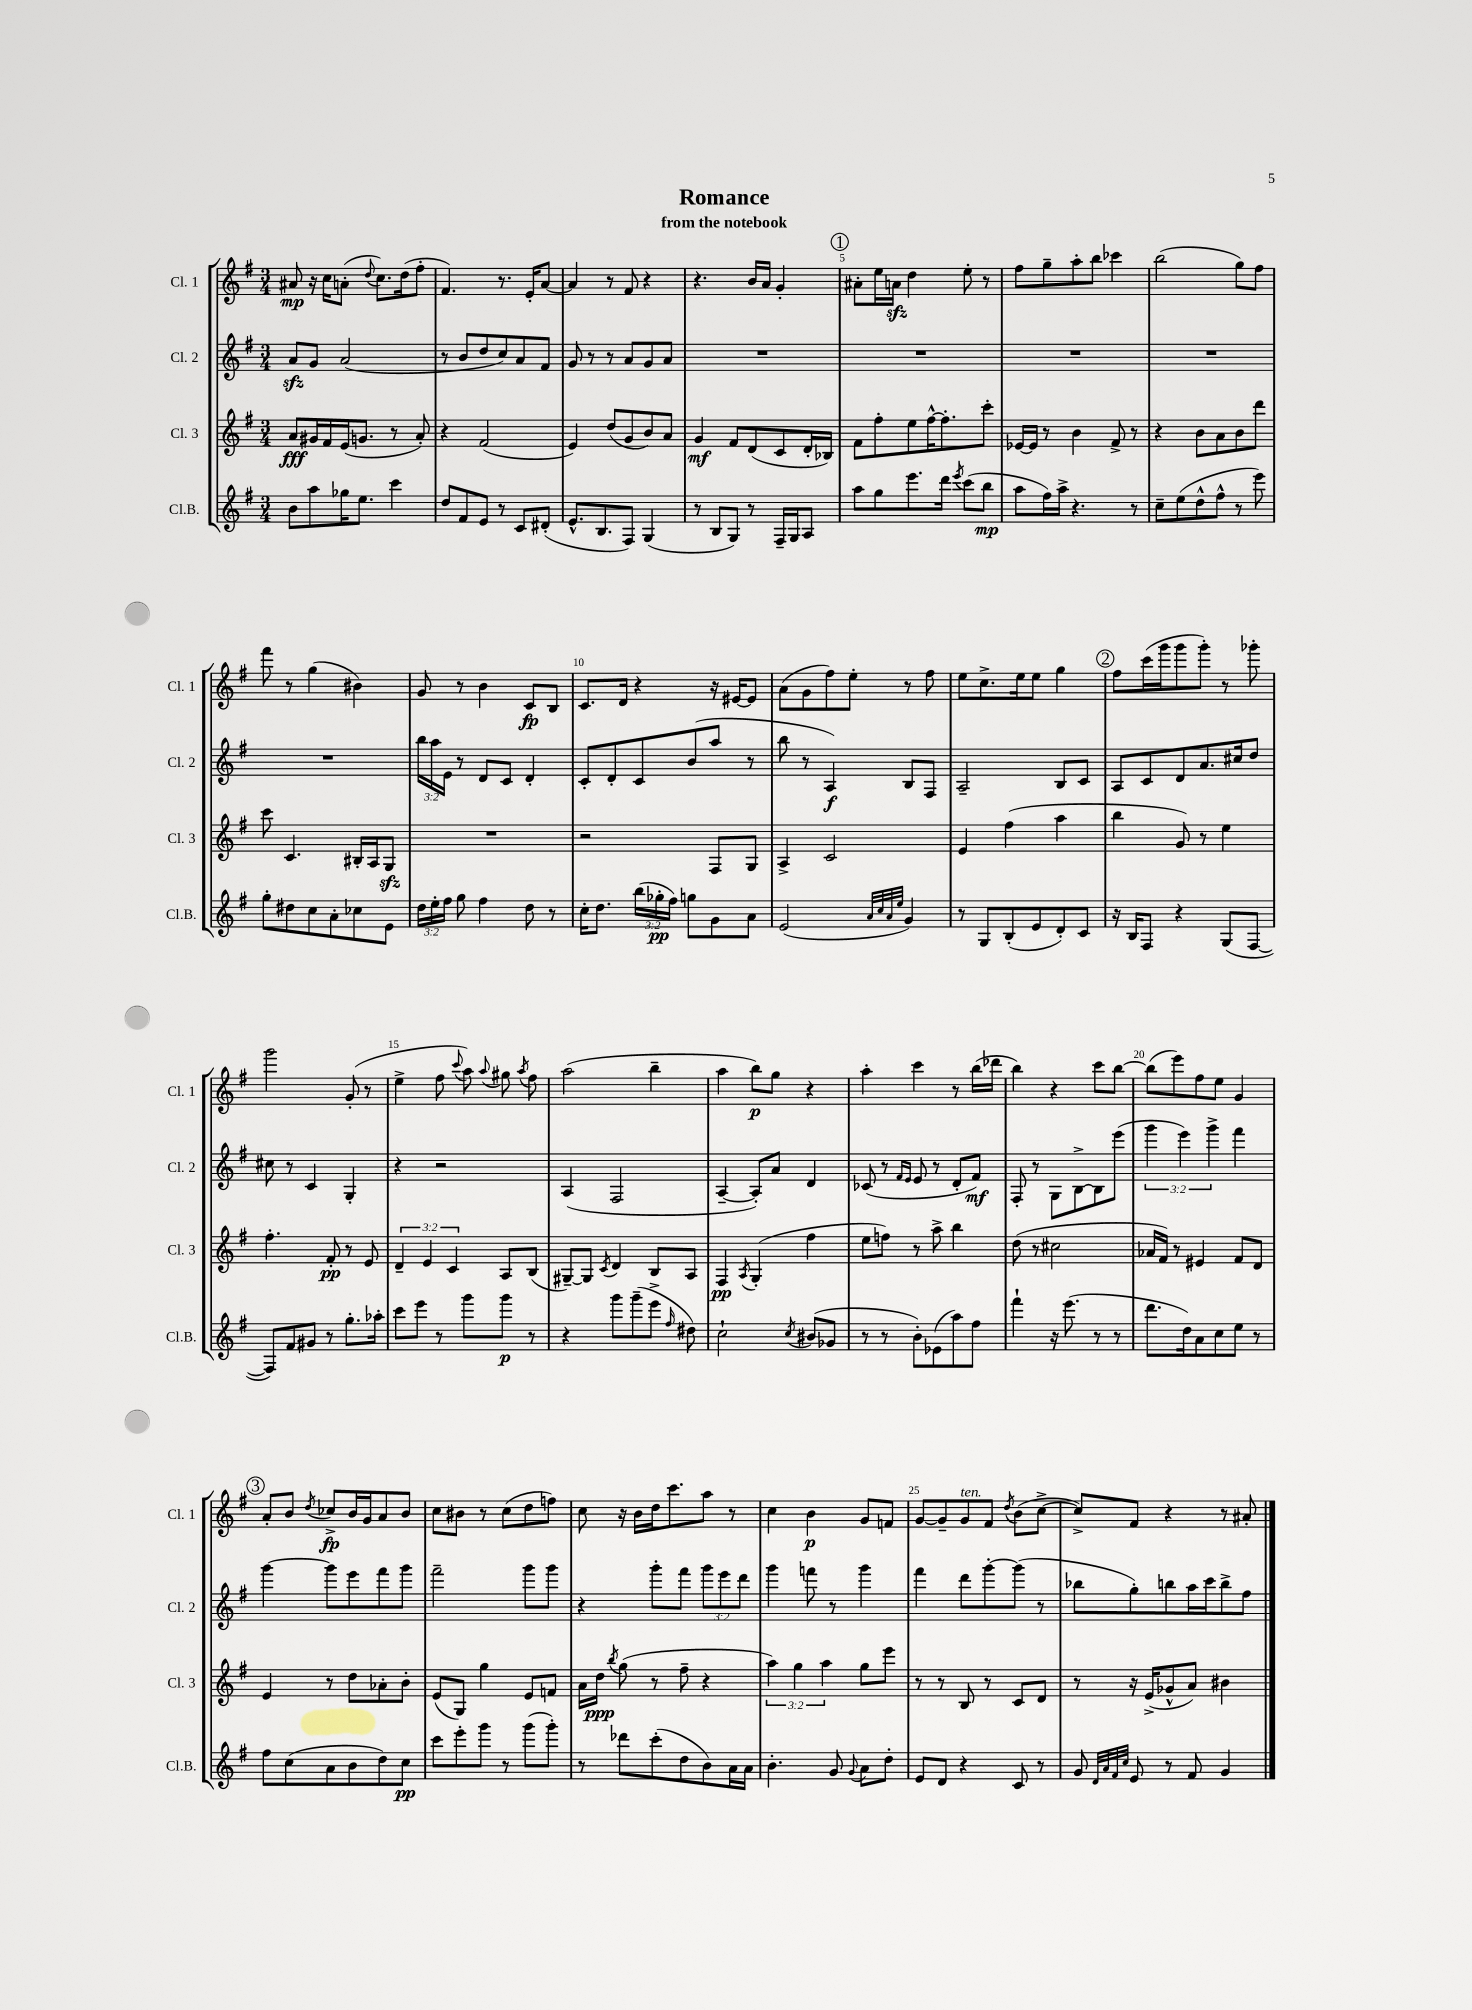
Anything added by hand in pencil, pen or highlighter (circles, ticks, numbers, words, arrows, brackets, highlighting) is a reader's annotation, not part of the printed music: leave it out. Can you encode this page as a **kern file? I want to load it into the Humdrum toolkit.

**kern	**dynam	**kern	**dynam	**kern	**dynam	**kern	**dynam
*part4	*part4	*part3	*part3	*part2	*part2	*part1	*part1
*staff4	*staff4	*staff3	*staff3	*staff2	*staff2	*staff1	*staff1
*I"Cl.B.	*	*I"Cl. 3	*	*I"Cl. 2	*	*I"Cl. 1	*
*I'Cl.B.	*	*I'Cl. 3	*	*I'Cl. 2	*	*I'Cl. 1	*
*clefG2	*	*clefG2	*	*clefG2	*	*clefG2	*
*k[f#]	*	*k[f#]	*	*k[f#]	*	*k[f#]	*
*M3/4	*	*M3/4	*	*M3/4	*	*M3/4	*
=1	=1	=1	=1	=1	=1	=1	=1
8b\L	.	8a/L	fff	8azz/L	.	8a#X/	mp
8aa\	.	16g#X/L	.	8g/J	.	16r	.
.	.	16f#/	.	.	.	16cc\KL	.
16gg-X\K	.	(16e/J	.	(2a/	.	(8an'\J	.
8.ee\J	.	8.gn/J	.	.	.	.	.
.	.	.	.	.	.	8qqdd/	.
.	.	.	.	.	.	8.cc\L)	.
4ccc\	.	8r	.	.	.	.	.
.	.	.	.	.	.	(16dd\k	.
.	.	8a'/)	.	.	.	8ff#'\J	.
=2	=2	=2	=2	=2	=2	=2	=2
8dd/L	.	4r	.	8r	.	4.f#/)	.
8f#/	.	.	.	8b/L	.	.	.
8e/J	.	(2f#/	.	8dd/	.	.	.
8r	.	.	.	8cc/)	.	8.r	.
8c/L	.	.	.	8a/	.	.	.
.	.	.	.	.	.	16e'/KL	.
(8d#X'/J	.	.	.	8f#/J	.	[8a/J	.
=3	=3	=3	=3	=3	=3	=3	=3
8.e^^/L	.	4e/)	.	8g/	.	4a/]	.
.	.	.	.	8r	.	.	.
8.B/	.	.	.	.	.	.	.
.	.	(8dd/L	.	8r	.	8r	.
8F#/J)	.	8g/	.	8a/L	.	8f#/	.
(4G/	.	8b/)	.	8g/	.	4r	.
.	.	8a/J	.	8a/J	.	.	.
=4	=4	=4	=4	=4	=4	=4	=4
8r	.	4g/	mf	2.r	.	4.r	.
8B/L	.	.	.	.	.	.	.
8G/J)	.	8f#/L	.	.	.	.	.
8r	.	(8d/	.	.	.	16b/LL	.
.	.	.	.	.	.	16a/JJ	.
16F#~/LL	.	8c/	.	.	.	4g'/	.
16G/J	.	.	.	.	.	.	.
8A/J	.	16d'/L	.	.	.	.	.
.	.	16B-X/JJ)	.	.	.	.	.
!!LO:REH:place=s1:t=1
=5	=5	=5	=5	=5	=5	=5	=5
8aa\L	.	8f#\L	.	2.r	.	8a#X'\L	.
8gg\	.	8ff#'\	.	.	.	16ee\L	.
.	.	.	.	.	.	16anzz\JJ	.
8.eee\	.	8ee\	.	.	.	4dd\	.
.	.	[16ff#^^\K	.	.	.	.	.
16ddd\Jk	.	8.ff#'\]	.	.	.	.	.
8qeee/	.	.	.	.	.	.	.
(8ccc\L	.	.	.	.	.	8ee'\	.
8bb\J	mp	8ccc'\J	.	.	.	8r	.
=6	=6	=6	=6	=6	=6	=6	=6
8aa\L	.	[16e-X/LL	.	2.r	.	8ff#\L	.
.	.	16e-/JJ]	.	.	.	.	.
16ff#\L)	.	8r	.	.	.	8gg~\	.
16aa^\JJ	.	.	.	.	.	.	.
4.r	.	4b\	.	.	.	8aa'\	.
.	.	.	.	.	.	8bb\J	.
.	.	8f#^/	.	.	.	4ccc-X\	.
8r	.	8r	.	.	.	.	.
=7	=7	=7	=7	=7	=7	=7	=7
8cc~\L	.	4r	.	2.r	.	(2bb\	.
(8ee\	.	.	.	.	.	.	.
8dd^^\	.	8b\L	.	.	.	.	.
8ff#^^\J	.	8a\	.	.	.	.	.
8r	.	8b\	.	.	.	8gg\L)	.
8eee\)	.	8ddd\J	.	.	.	8ff#\J	.
!!LO:LB:g=z
=8	=8	=8	=8	=8	=8	=8	=8
8gg'\L	.	8ccc\	.	2.r	.	8fff#\	.
8dd#X\	.	4.c/	.	.	.	8r	.
8cc\	.	.	.	.	.	(4gg\	.
8a'\	.	.	.	.	.	.	.
8cc-X\	.	16B#X'/LL	.	.	.	4b#X\)	.
.	.	16A/J	.	.	.	.	.
8e\J	.	8Gzz/J	.	.	.	.	.
=9	=9	=9	=9	=9	=9	=9	=9
24dd\LL	.	2.r	.	24bb\LL	.	8g/	.
24ee'\	.	.	.	24aa\	.	.	.
24ff#\JJ	.	.	.	24e\JJ	.	.	.
8gg\	.	.	.	8r	.	8r	.
4ff#\	.	.	.	8d/L	.	4b\	.
.	.	.	.	8c/J	.	.	.
8dd\	.	.	.	4d'/	.	8c/L	fp
8r	.	.	.	.	.	8B/J	.
=10	=10	=10	=10	=10	=10	=10	=10
16cc'\KL	.	2r	.	8c'/L	.	8.c/L	.
8.dd\J	.	.	.	.	.	.	.
.	.	.	.	8d'/	.	.	.
.	.	.	.	.	.	16d/Jk	.
(24bb\LL	.	.	.	8c/	.	4r	.
24gg-X'\	pp	.	.	.	.	.	.
24ff#\JJ)	.	.	.	.	.	.	.
8ggn\L	.	.	.	(8b/	.	.	.
8g\	.	8F#/L	.	8aa/J	.	16r	.
.	.	.	.	.	.	[16e#X/KL	.
8a\J	.	8G/J	.	8r	.	8e#/J]	.
=11	=11	=11	=11	=11	=11	=11	=11
(2e/	.	4A^/	.	8bb\	.	(8a\L	.
.	.	.	.	8r	.	8g\	.
.	.	2c/	.	4A/)	f	8ff#\)	.
.	.	.	.	.	.	8ee'\J	.
32qqa/LLL	.	.	.	.	.	.	.
32qqcc/	.	.	.	.	.	.	.
32qqa/	.	.	.	.	.	.	.
32qqee/JJJ	.	.	.	.	.	.	.
4g/)	.	.	.	8B/L	.	8r	.
.	.	.	.	8F#/J	.	8ff#\	.
=12	=12	=12	=12	=12	=12	=12	=12
8r	.	4e/	.	2A~/	.	8ee\L	.
8G/L	.	.	.	.	.	8.cc^\	.
(8B'/	.	(4ff#\	.	.	.	.	.
.	.	.	.	.	.	16ee\k	.
8e/	.	.	.	.	.	8ee\J	.
8d'/)	.	4aa\	.	8B/L	.	4gg\	.
8c/J	.	.	.	8c/J	.	.	.
!!LO:REH:place=s1:t=2
=13	=13	=13	=13	=13	=13	=13	=13
16r	.	4bb\	.	8A/L	.	8ff#\L	.
16B/KL	.	.	.	.	.	.	.
8F#/J	.	.	.	8c/	.	(16ccc\L	.
.	.	.	.	.	.	16ggg\J	.
4r	.	8g/)	.	8d/	.	8ggg\	.
.	.	8r	.	8.a/	.	8ggg'\J)	.
(8G/L	.	4ee\	.	.	.	8r	.
.	.	.	.	16cc#X/k	.	.	.
[8F#/J	.	.	.	8dd/J	.	8ggg-X'\	.
!!LO:LB:g=z
=14	=14	=14	=14	=14	=14	=14	=14
8F#/L])	.	4.ff#'\	.	8cc#X\	.	2ggg\	.
8f#/	.	.	.	8r	.	.	.
8g#X/J	.	.	.	4c/	.	.	.
8r	.	8f#'/	pp	.	.	.	.
8.gg'\L	.	8r	.	4G'/	.	(8g'/	.
.	.	8e/	.	.	.	8r	.
16aa-X'\Jk	.	.	.	.	.	.	.
=15	=15	=15	=15	=15	=15	=15	=15
8ccc\L	.	6d~/	.	4r	.	4ee^\	.
8eee\J	.	.	.	.	.	.	.
.	.	6e/	.	.	.	.	.
8r	.	.	.	2r	.	8ff#\	.
.	.	6c/	.	.	.	.	.
.	.	.	.	.	.	8qqccc/	.
8ggg\L	.	.	.	.	.	8aa\)	.
.	.	.	.	.	.	8qqaa/	.
8ggg\J	p	8A/L	.	.	.	8gg#X\	.
.	.	.	.	.	.	8qaa/	.
8r	.	(8B/J	.	.	.	8ff#\	.
=16	=16	=16	=16	=16	=16	=16	=16
4r	.	[8G#X~/L)	.	(4A/	.	(2aa\	.
.	.	8G#/J]	.	.	.	.	.
.	.	8qc/	.	.	.	.	.
8ggg\L	.	4d/	.	2F#/	.	.	.
(8ggg~\	.	.	.	.	.	.	.
8eee^\J	.	8B/L	.	.	.	4bb~\	.
16qqff#/	.	.	.	.	.	.	.
8dd#X\)	.	8A/J	.	.	.	.	.
=17	=17	=17	=17	=17	=17	=17	=17
2cc`\	.	4F#/	pp	[4A~/	.	4aa\	.
.	.	8qA/	.	.	.	.	.
.	.	(4G'/	.	8A'/L])	.	8bb\L)	p
.	.	.	.	8a/J	.	8gg\J	.
8qcc/	.	.	.	.	.	.	.
(8b#X/L	.	4ff#\	.	4d/	.	4r	.
8g-X/J	.	.	.	.	.	.	.
=18	=18	=18	=18	=18	=18	=18	=18
8r	.	8ee\L	.	(8c-X/	.	4aa'\	.
8r	.	8ffn\J)	.	8r	.	.	.
.	.	.	.	16qqf#/LL	.	.	.
.	.	.	.	16qqe/JJ	.	.	.
8b'\L)	.	8r	.	8e/	.	4ccc\	.
(8e-X\	.	8aa^\	.	8r	.	.	.
8aa\)	.	4bb\	.	8d'/L	.	8r	.
8ff#\J	.	.	.	8f#/J)	mf	(16bb\LL	.
.	.	.	.	.	.	16ddd-X\JJ	.
=19	=19	=19	=19	=19	=19	=19	=19
4fff#`\	.	(8dd\	.	8F#'/	.	4bb\)	.
.	.	8r	.	8r	.	.	.
16r	.	2cc#X\	.	8G\L	.	4r	.
(8.eee\	.	.	.	.	.	.	.
.	.	.	.	[8B^\	.	.	.
8r	.	.	.	8B\]	.	8ccc\L	.
8r	.	.	.	(8eee\J	.	[8bb\J	.
=20	=20	=20	=20	=20	=20	=20	=20
8.ddd\L	.	16a-X/LL	.	6ggg\	.	(8bb\L]	.
.	.	16f#/JJ)	.	.	.	.	.
.	.	8r	.	.	.	8eee\)	.
.	.	.	.	6eee\)	.	.	.
16dd\k)	.	.	.	.	.	.	.
8a\	.	4e#X/	.	.	.	8ff#\	.
.	.	.	.	6ggg^\	.	.	.
8cc\	.	.	.	.	.	8ee\J	.
8ee\J	.	8f#/L	.	4fff#\	.	4g/	.
8r	.	8d/J	.	.	.	.	.
!!LO:LB:g=z
!!LO:REH:place=s1:t=3
=21	=21	=21	=21	=21	=21	=21	=21
8ff#\L	.	4e/	.	[4ggg\	.	8a'/L	.
(8cc\	.	.	.	.	.	8b/J	.
.	.	.	.	.	.	8qdd/	.
8a\	.	8r	.	8ggg\L]	.	8cc-X^/L	fp
8b\	.	8dd\L	.	8eee\	.	16b/L	.
.	.	.	.	.	.	16g/J	.
8dd\)	.	8a-X'\	.	8fff#\	.	8a/	.
8cc\J	pp	8b'\J	.	8ggg\J	.	8b/J	.
=22	=22	=22	=22	=22	=22	=22	=22
8ccc\L	.	(8e/L	.	2fff#~\	.	8cc\L	.
8eee'\	.	8G/J)	.	.	.	8b#X\J	.
8ggg\J	.	4gg\	.	.	.	8r	.
8r	.	.	.	.	.	(8cc\L	.
(8ggg\L	.	8e/L	.	8ggg\L	.	8dd\	.
8ggg'\J)	.	8fn/J	.	8ggg\J	.	8ffn\J)	.
=23	=23	=23	=23	=23	=23	=23	=23
8r	.	16a\LL	.	4r	.	8cc\	.
.	.	16dd\JJ	ppp	.	.	.	.
.	.	8qbb/	.	.	.	.	.
8ddd-X\L	.	(8gg\	.	.	.	16r	.
.	.	.	.	.	.	16b\LL	.
(8ccc'\	.	8r	.	8ggg'\L	.	16dd\J	.
.	.	.	.	.	.	8.ccc\	.
8dd\	.	8ff#~\	.	8fff#\J	.	.	.
8b\)	.	4r	.	12ggg\L	.	8aa\J	.
.	.	.	.	12eee\	.	.	.
16a\L	.	.	.	.	.	8r	.
.	.	.	.	12ddd\J	.	.	.
16a\JJ	.	.	.	.	.	.	.
=24	=24	=24	=24	=24	=24	=24	=24
4.b'\	.	6aa\)	.	4ggg\	.	4cc\	.
.	.	6gg\	.	.	.	.	.
.	.	.	.	8fffn\	.	4b\	p
.	.	6aa\	.	.	.	.	.
8g/	.	.	.	8r	.	.	.
8qqg/	.	.	.	.	.	.	.
8a\L	.	8gg\L	.	4ggg\	.	8g/L	.
8dd'\J	.	8eee\J	.	.	.	8fn/J	.
=25	=25	=25	=25	=25	=25	=25	=25
8e/L	.	8r	.	4fff#\	.	[8g/L	.
8d/J	.	8r	.	.	.	8g~/]	.
!	!	!	!	!	!	!LO:TX:a:i:t=ten.	!
4r	.	8B/	.	8ddd\L	.	8g/	.
.	.	8r	.	[8ggg'\	.	8f#/J	.
.	.	.	.	.	.	8qdd/	.
8c/	.	8c/L	.	(8ggg\J]	.	(8b\L	.
8r	.	8d/J	.	8r	.	[8cc^\J	.
=26	=26	=26	=26	=26	=26	=26	=26
8g/	.	8r	.	8bb-X\L	.	8cc^/L])	.
32qqd/LLL	.	.	.	.	.	.	.
32qqa/	.	.	.	.	.	.	.
32qqf#/	.	.	.	.	.	.	.
32qqcc/JJJ	.	.	.	.	.	.	.
8e/	.	16r	.	8gg'\)	.	8f#/J	.
.	.	(16e^/KL	.	.	.	.	.
8r	.	8g-X^^/	.	8bbn\	.	4r	.
8f#/	.	8a/J)	.	16aa\L	.	.	.
.	.	.	.	16ccc\J	.	.	.
4g/	.	4b#X\	.	8bb^\	.	8r	.
.	.	.	.	8ff#\J	.	8a#X'/	.
==	==	==	==	==	==	==	==
*-	*-	*-	*-	*-	*-	*-	*-
